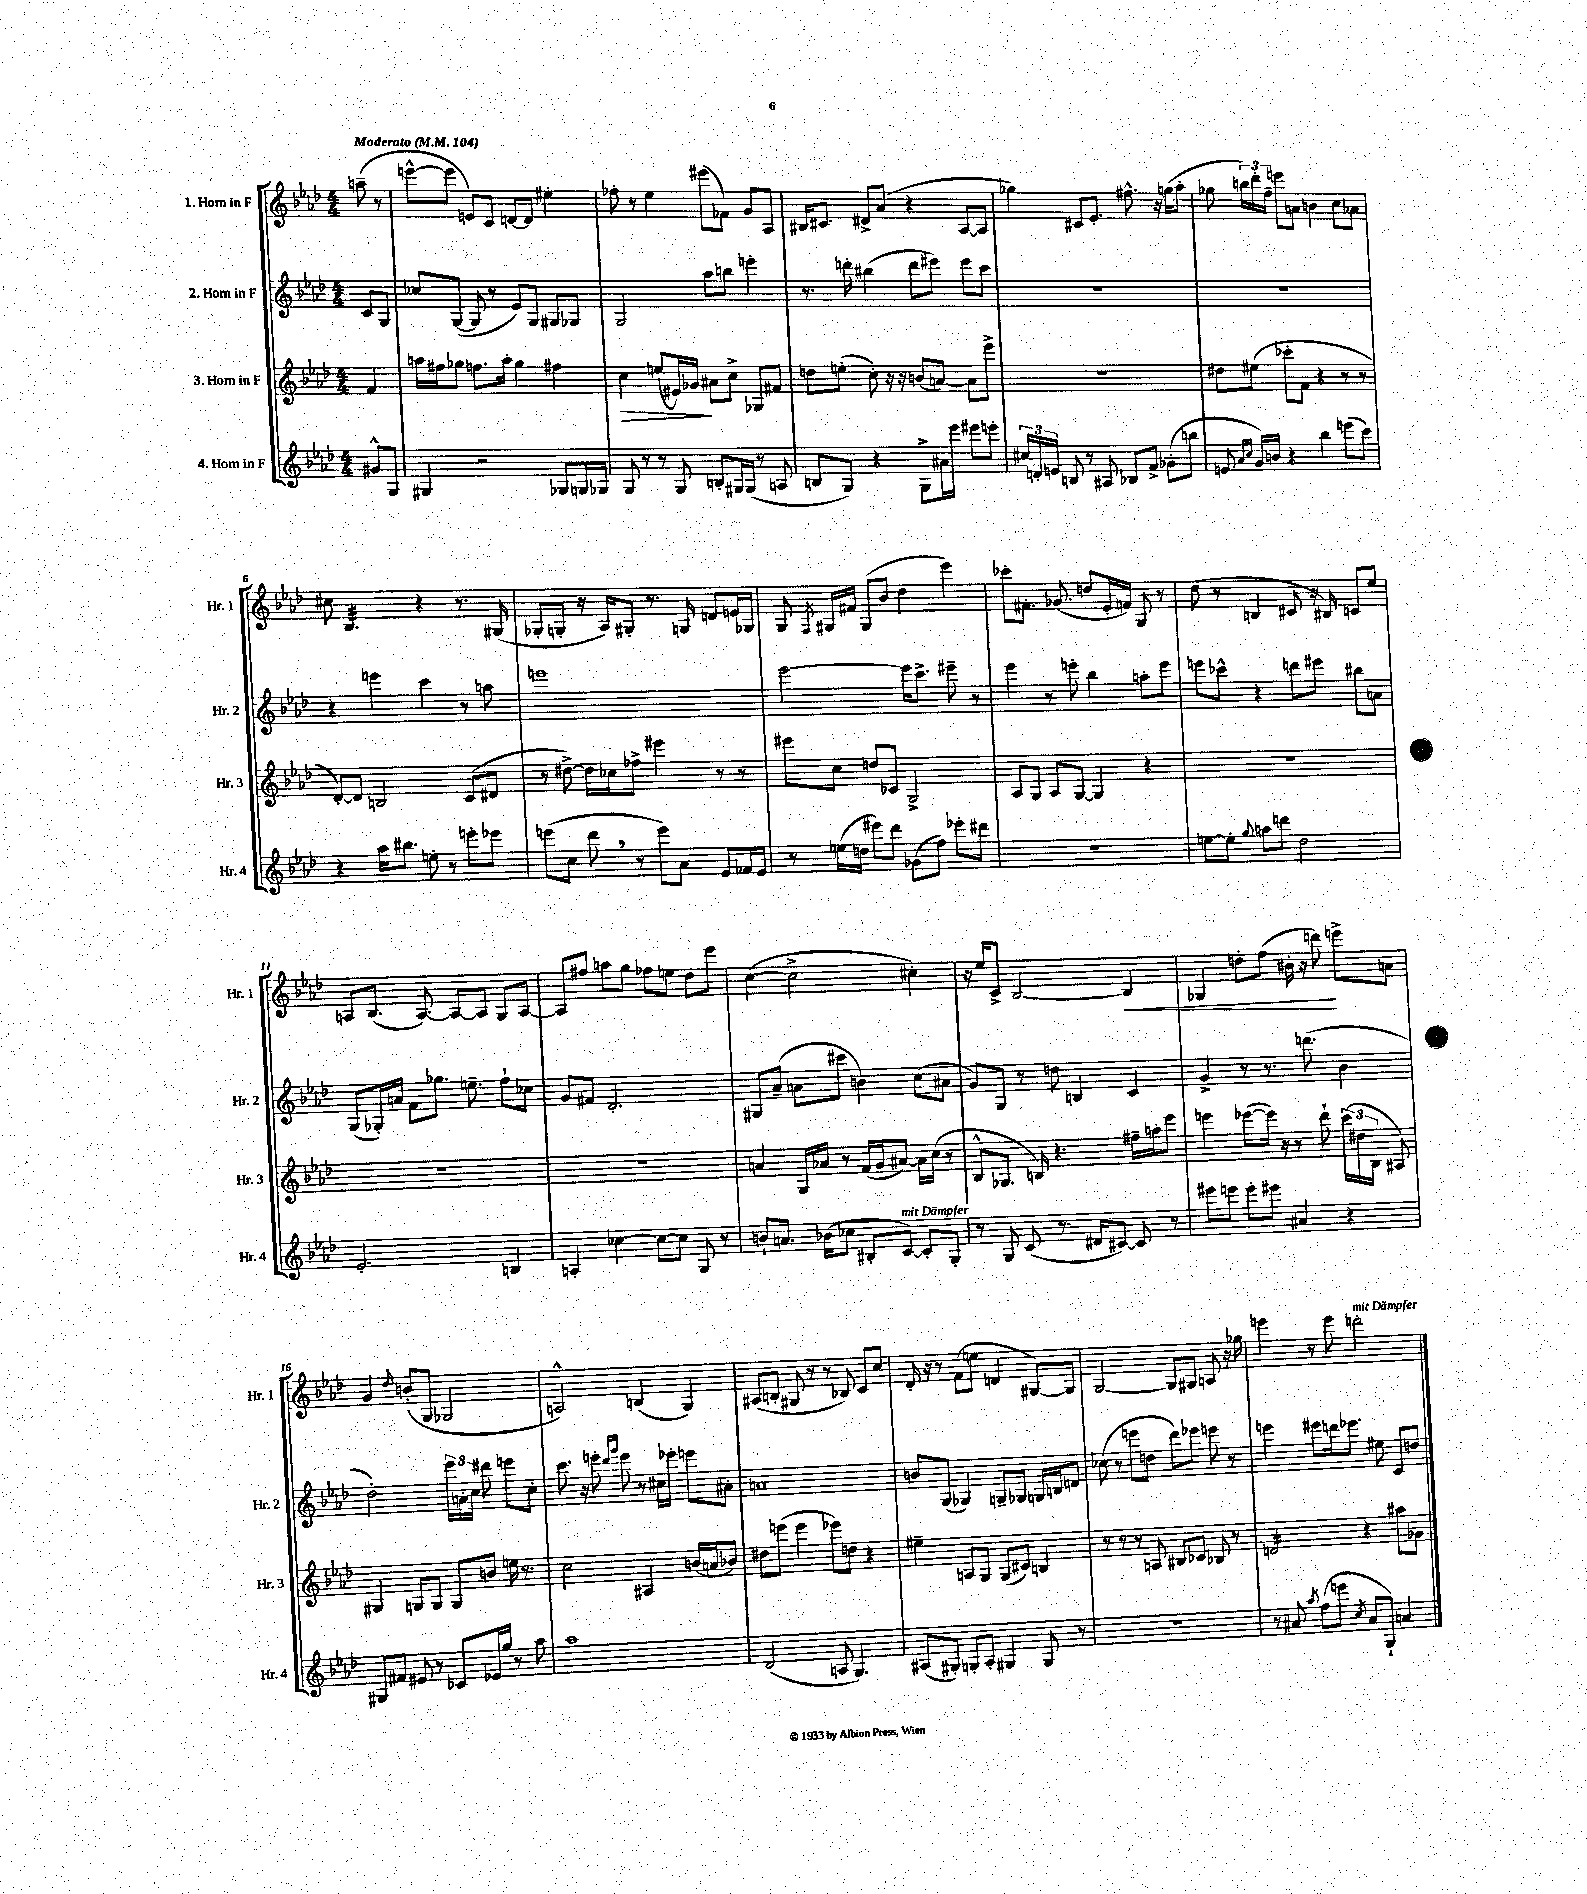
<<
\new StaffGroup <<
\new Staff = "s0" \with { instrumentName = "1. Horn in F" shortInstrumentName = "Hr. 1" } {
    \clef treble \key aes \major \numericTimeSignature \time 4/4 \partial 4 \tempo "Moderato" 4 = 104
    \autoBeamOff a''8--( r8 |
    e'''8[~-^ e'''8] e'8[) c'8] d'8[~ d'8] eis''4-. |
    fes''8-. r8 ees''4 eis'''8[( fes'8]) g'8[ aes8] |
    bis16[ cis'8.] dis'8[-> aes'8]( r4 aes8[~ aes8] |
    ges''4) cis'8[ ees'8.]-. fis''8.-^ r16 g''16[( aes''8]-. |
    ges''8 \tuplet 3/2 { b''16[) des'''16-. f''16]-- } e'''8[ a'8] b'4 c''8[ aes'8] |
    cis''8 bes4.:32 r4 r8. gis16( |
    ges8[-. g8]-. r16 aes16[) gis8]-. r8. g16 d'8[ e'16 ges16] |
    g8 \acciaccatura { f8 } gis16[ fis'16] gis8[( bes'8] des''4 ees'''4) |
    ces'''8[-. fis'8.]-. ges'8.( d''8[ ees'16-. f'16]) g8 r8 |
    des''8( r8 b4 cis'8 r16 bis16) c'8[ ees''8] |
    a8[ bes8.]( a8.~) a8[~ a8] g8[ a8]~ |
    a8[ fis''8] a''8[ g''8] fes''8[ e''8] des''8[ ees'''8] |
    c''4~( c''2-> cis''4-.) |
    r16 ees''16[ c'8]-> bes2~ bes4\< |
    ges4 d''8[-. f''8]( bis'16-. r16 d'''8\!) e'''8[-> a'8] |
    g'4 \grace { des''16 } b'8[-.( g8] ges2 |
    a2-^) b4( g4) |
    ais8[( b8]-. gis8 r8 r8 bes8) c'8[ c''8] |
    des'16-. r16 r8 f'8[( e''8] d'4 gis8[~) gis8] |
    g2~ g8[ gis8] a8 r16 ges''16 |
    e'''4 r8 e'''8 d'''2-.^\markup { \italic "mit Dämpfer" } \bar "|." |
}
\new Staff = "s1" \with { instrumentName = "2. Horn in F" shortInstrumentName = "Hr. 2" } {
    \clef treble \key aes \major \numericTimeSignature \time 4/4 \partial 4
    \autoBeamOff c'8[ g8] |
    ces''8[ g8]~( g8 r8 ees'8[) g8] gis8[ ges8] |
    g2 aes''8[ b''8] e'''4-. |
    r8. d'''16-. bis''4( d'''8[ eis'''8]) eis'''8[ c'''8] |
    R1 |
    R1 |
    r4 e'''4 c'''4 r8 a''8 |
    e'''1 |
    ees'''2~ ees'''16[ c'''8.]-> eis'''8-- r8 |
    ees'''4 r8 e'''8-. bes''4 a''8[-. e'''8] |
    e'''8[ ces'''8]-^ r4 d'''8[ eis'''8] bis''8[ a'8] |
    g8[( ges16-.) a'16] f'8[ ges''8.] e''8.-- f''8[-! ces''8] |
    g'8[ fis'8] des'2.-. |
    gis8[ aes'8]--( a'8[ cis'''8] b'4) c''8[( ais'8] |
    g'8[) g8] r8 d''8 b4 c'4 |
    g'4-> r8 r8. d'''8.( bes'4 |
    des''2-.) \tuplet 3/2 { ees'''16[ a'16-. c''16] } dis'''8 e'''8[ c''8]-. |
    c'''8. r16 e'''8-. \grace { des'''16[ g'''16] } e'''8 r8 cis''16[ ees'''16]-. e'''8[ ais'8]-. |
    a'1 |
    b'8[ g8]( ges4) g8[-- ges8] g16[ b16 d'8] |
    ces''8( r8 e'''8[ d''8] des'''8[) ees'''8] e'''8 r8 |
    e'''4 eis'''8[ d'''16 ees'''8.] eis''8 c'8[ d''8] \bar "|." |
}
\new Staff = "s2" \with { instrumentName = "3. Horn in F" shortInstrumentName = "Hr. 3" } {
    \clef treble \key aes \major \numericTimeSignature \time 4/4 \partial 4
    \autoBeamOff f'4 |
    a''16[ fis''16 ges''8] f''8.[ a''16]-. ges''4 fis''4 |
    c''4\> e''8[( eis'16) ges'16]\! ais'8[ c''8]-> ges8[ fis'8] |
    d''8[ e''8]-.( c''8-.) r16 r16 b'8[( a'8]~) a'8[ ees'''8]-> |
    R1 |
    dis''8[ eis''8]( ces'''8[-. f'8] r4 r8 r8 |
    des'8[~-.) des'8] b2 c'8[( dis'8] |
    r8 dis''8~->) dis''16[ ces''16 fes''8]-> eis'''4 r8 r8 |
    eis'''8[ c''8] d''8[ ces'8] g2-> |
    aes8[ g8] aes8[ g8]~ g4 r4 |
    R1 |
    R1 |
    R1 |
    a'4 g16[ aes'16] r8 f'16[( g'16 ais'8]~) ais'16[ c''16]( r8 |
    bes8[-^ ges8.] b16) r4. fis''16[-- a''16-. ees'''8] |
    e'''4 ees'''8[~( ees'''16]) r16 r8 des'''8-! \tuplet 3/2 { c'''16[( dis''16 bes16] } ais8) |
    gis4 g8[ g8] g8[ b'8] e''16 r8. |
    c''2 ais4 b'16[( a'16 bes'8]) |
    dis''8[ e'''8]( e'''4 ees'''8[) d''8] r4 |
    eis''4-- a8[ g8] g8[( cis'8]) b4 |
    r8 r8 r8 a8 bis8[ ces'8] bes8 r8 |
    d'2:16 r4 ais''8[ ges'8] \bar "|." |
}
\new Staff = "s3" \with { instrumentName = "4. Horn in F" shortInstrumentName = "Hr. 4" } {
    \clef treble \key aes \major \numericTimeSignature \time 4/4 \partial 4
    \autoBeamOff gis'8[-^ g8] |
    gis4 r2 ges8[ g16 ges16] |
    g8 r8 r8 g8 b8[-. gis16 gis16]( r8 a8 |
    b8[ g8]) r4 g8[-> ais'16 ees'''16] eis'''8[ e'''8]-. |
    \tuplet 3/2 { cis''16[ d'16-. e'16] } b8 r8 ais8 bes8[ f'8]-> ges'8[-.( b''8] |
    e'8 \grace { aes'16[ c''16] } g'16[) b'16] r4 bes''4 e'''8[( c'''8]) |
    r4 aes''16[ bis''8.] e''8-. r8 e'''8[-. ees'''8] |
    e'''8[( c''8] des'''8 \breathe r8 e'''8[) aes'8] ees'8[ fes'16 ees'16] |
    r8 e''16[( d''16] eis'''8[) des'''8] ges'8[( f''8]) ees'''8[-. dis'''8] |
    R1 |
    e''8[~ e''8]-. \appoggiatura { g''8 } a''8[ d'''8] des''2 |
    ees'2.-. b4 |
    a4-. ces''4~ ces''8[~ ces''8] g8 r8 |
    b'8[-! a'8.] bes'16[( ces''8] bis8[-. c'8]~^\markup { \italic "mit Dämpfer" }) c'8[-. g8]-. |
    r8 g8 c'8( r8. dis'16[ cis'8]~) cis'8 r8 |
    eis'''8[ e'''8] e'''8[-. eis'''8] ais'4 r4 |
    gis8[ fis'8] eis'8 r8 ces'8[ ees'16 g''16] r8 aes''8 |
    aes''1 |
    des'2( a8 g4.) |
    ais8[( gis8]-.) g8[-. ais8]-. gis4 gis8 r8 |
    R1 |
    r8 ais'8 \acciaccatura { aes''8 } f''8[( e'''8] \acciaccatura { c''8 } ais'8[ g8]-!) a'4 \bar "|." |
}
>>
>>
